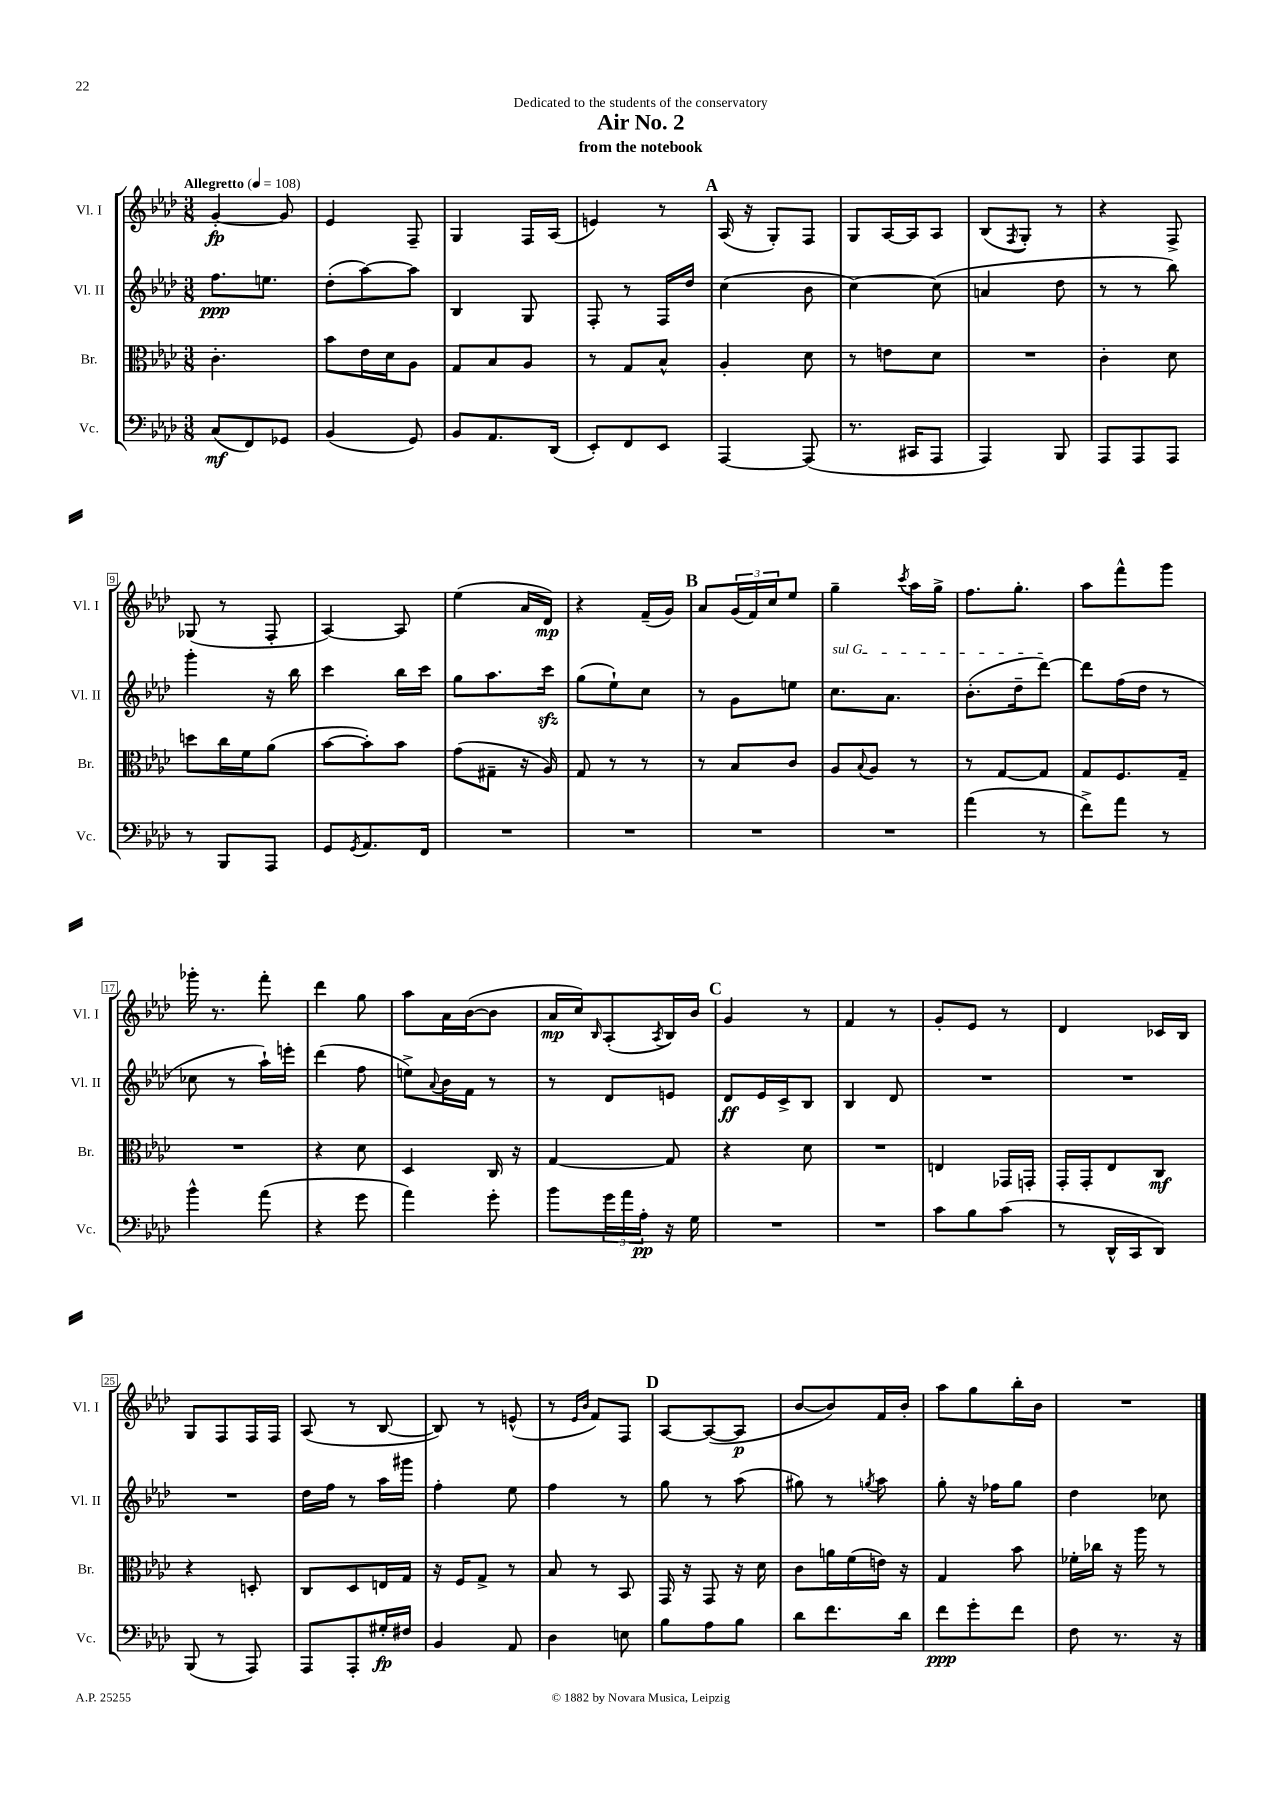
\header { title = "Air No. 2" subtitle = "from the notebook" dedication = "Dedicated to the students of the conservatory" }
<<
\new StaffGroup <<
\new Staff = "s0" \with { instrumentName = "Vl. I" shortInstrumentName = "Vl. I" } {
    \clef treble \key aes \major \numericTimeSignature \time 3/8 \tempo "Allegretto" 4 = 108
    g'4~-.\fp g'8 |
    ees'4 f8-- |
    g4 f16 aes16( |
    e'4) r8 |
    \mark \markup { \bold "A" } aes16( r16 g8-.) f8 |
    g8 aes16~ aes16 aes8 |
    bes8( \acciaccatura { f8 } g8-.) r8 |
    r4 f8-> |
    ges8( r8 f8-. |
    aes4~) aes8 |
    ees''4( aes'16 des'16\mp) |
    r4 f'16--( g'16) |
    \mark \markup { \bold "B" } aes'8 \tuplet 3/2 { g'16( f'16) c''16 } ees''8 |
    g''4-- \acciaccatura { c'''8 } aes''16 g''16-> |
    f''8. g''8.-. |
    aes''8 f'''8-^ g'''8 |
    ges'''16-. r8. f'''8-. |
    des'''4 g''8 |
    aes''8 aes'16 bes'16~( bes'8 |
    aes'16\mp c''16) \grace { bes16 } aes8-.( \acciaccatura { aes8 } bes16) bes'16 |
    \mark \markup { \bold "C" } g'4 r8 |
    f'4 r8 |
    g'8-. ees'8 r8 |
    des'4 ces'16 bes16 |
    g8 f8 f16 f16 |
    aes8( r8 bes8~ |
    bes8) r8 e'8-^( |
    r8 \grace { ees'16 bes'16 } f'8) f8 |
    \mark \markup { \bold "D" } aes8~ aes8~( aes8\p |
    bes'8~ bes'8) f'16 bes'16-. |
    aes''8 g''8 bes''16-. bes'16 |
    R4. \bar "|." |
}
\new Staff = "s1" \with { instrumentName = "Vl. II" shortInstrumentName = "Vl. II" } {
    \clef treble \key aes \major \numericTimeSignature \time 3/8
    f''8.\ppp e''8. |
    des''8-.( aes''8~) aes''8 |
    bes4 g8 |
    f8-. r8 f16 des''16 |
    \mark \markup { \bold "A" } c''4( bes'8 |
    c''4~) c''8( |
    a'4 des''8 |
    r8 r8 bes''8) |
    g'''4-. r16 bes''16 |
    c'''4 bes''16 c'''16 |
    g''8 aes''8. c'''16\sfz |
    g''8( ees''8-!) c''8 |
    \mark \markup { \bold "B" } r8 g'8 e''8 |
    \once \override TextSpanner.bound-details.left.text = \markup { \italic "sul G" } c''8.\startTextSpan aes'8. |
    bes'8.-.( des''16-- des'''8~\stopTextSpan) |
    des'''8 f''16( des''16 r8 |
    ces''8 r8 aes''16-!) e'''16-. |
    des'''4( f''8 |
    e''8->) \appoggiatura { aes'8 } bes'16 f'16 r8 |
    r8 des'8 e'8 |
    \mark \markup { \bold "C" } des'8\ff ees'16 c'16-> bes8 |
    bes4 des'8 |
    R4. |
    R4. |
    R4. |
    des''16 f''16 r8 aes''16 gis'''16 |
    f''4-. ees''8 |
    f''4 r8 |
    \mark \markup { \bold "D" } g''8 r8 aes''8( |
    gis''8) r8 \acciaccatura { g''8 } aes''8 |
    g''8-. r16 fes''16 g''8 |
    des''4 ces''8 \bar "|." |
}
\new Staff = "s2" \with { instrumentName = "Br." shortInstrumentName = "Br." } {
    \clef alto \key aes \major \numericTimeSignature \time 3/8
    c'4.-. |
    bes'8 ees'16 des'16 aes8 |
    g8 bes8 aes8 |
    r8 g8 bes8-^ |
    \mark \markup { \bold "A" } aes4-. des'8 |
    r8 e'8 des'8 |
    R4. |
    c'4-. des'8 |
    d''8 c''16 f'16 aes'8( |
    bes'8~ bes'8-.) bes'8 |
    g'8( gis8-- r16 aes16) |
    g8 r8 r8 |
    \mark \markup { \bold "B" } r8 bes8 c'8 |
    aes8 \appoggiatura { bes8 } aes8 r8 |
    r8 g8~ g8 |
    g8 f8. g16-- |
    R4. |
    r4 des'8 |
    des4 c16 r16 |
    g4~ g8 |
    \mark \markup { \bold "C" } r4 des'8 |
    R4. |
    e4 ges,16 g,16-. |
    g,16-. g,16-. ees8 c8\mf |
    r4 d8-. |
    c8 des8 e16 g16 |
    r16 f16 g8-> r8 |
    bes8 r8 bes,8 |
    \mark \markup { \bold "D" } g,16 r16 g,8 r16 des'16 |
    c'8 a'16 f'16( e'16) r16 |
    g4 bes'8 |
    fes'16-. ces''16 r16 aes''16 r8 \bar "|." |
}
\new Staff = "s3" \with { instrumentName = "Vc." shortInstrumentName = "Vc." } {
    \clef bass \key aes \major \numericTimeSignature \time 3/8
    c8\mf( f,8) ges,8 |
    bes,4( g,8) |
    bes,8 aes,8. des,16( |
    ees,8-.) f,8 ees,8 |
    \mark \markup { \bold "A" } aes,,4~ aes,,8( |
    r8. cis,16 aes,,8 |
    aes,,4) bes,,8 |
    aes,,8 aes,,8 aes,,8 |
    r8 bes,,8 aes,,8 |
    g,8 \acciaccatura { g,8 } aes,8. f,16 |
    R4. |
    R4. |
    \mark \markup { \bold "B" } R4. |
    R4. |
    aes'4( r8 |
    f'8->) aes'8 r8 |
    bes'4-^ aes'8( |
    r4 g'8 |
    aes'4) g'8-. |
    bes'8 \tuplet 3/2 { g'16 aes'16 aes16-.\pp } r16 g16 |
    \mark \markup { \bold "C" } R4. |
    R4. |
    c'8 bes8 c'8( |
    r8 des,16-^ c,16 des,8) |
    bes,,8( r8 aes,,8) |
    aes,,8 aes,,8-. gis16-.\fp fis16 |
    bes,4 aes,8 |
    des4 e8 |
    \mark \markup { \bold "D" } bes8 aes8 bes8 |
    des'8 f'8. des'16 |
    f'8\ppp g'8-. f'8 |
    f8 r8. r16 \bar "|." |
}
>>
>>
\layout { \context { \Score \override BarNumber.stencil = #(make-stencil-boxer 0.1 0.3 ly:text-interface::print) } }
